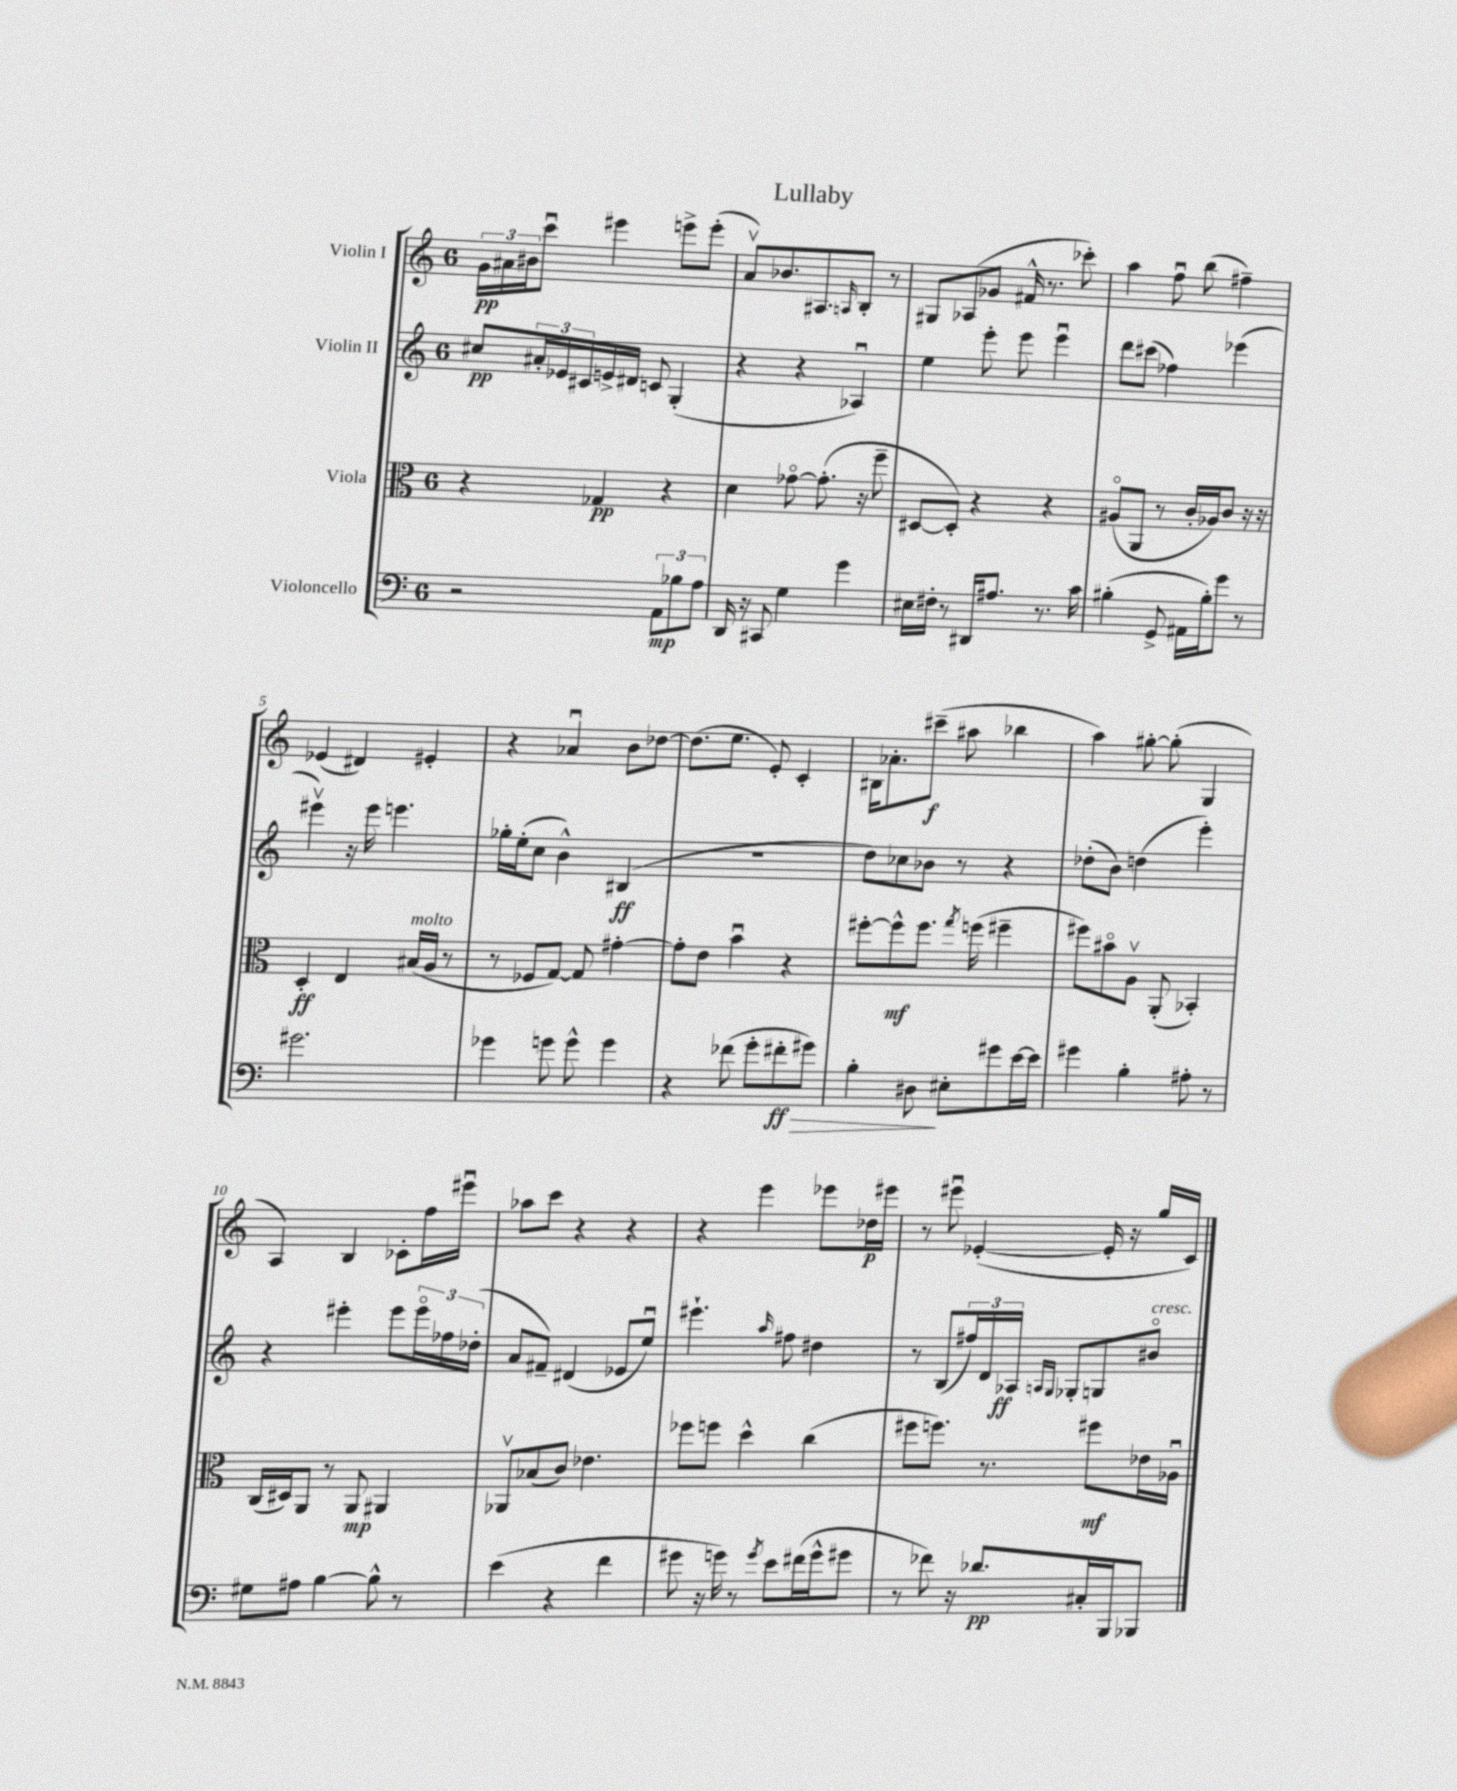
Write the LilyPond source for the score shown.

\header { title = "Lullaby" }
<<
\new StaffGroup <<
\new Staff = "s0" \with { instrumentName = "Violin I" } {
    \clef treble \key c \major \once \override Staff.TimeSignature.style = #'single-digit \time 6/8
    \tuplet 3/2 { g'16\pp ais'16 bis'16 } c'''8\downbow eis'''4 e'''8-> e'''8-.( |
    a'8\upbow) bes'8. ais8. \grace { a16 } b8-. r8 |
    gis8 aes8( ges'8 fis'16-^ r8. ces'''8-.) |
    a''4 f''8\downbow b''8( fis''4--) |
    ees'4( dis'4) eis'4-. |
    r4 aes'4\downbow b'8 des''8~ |
    des''8.( e''8. e'8-.) c'4-. |
    bis16 aes'8.-. cis'''8--\f( ais''8 bes''4 |
    a''4) gis''8~-. gis''8-.( g4 |
    a4) b4 ces'8-. f''16 eis'''16\downbow |
    aes''8 c'''8 r4 r4 |
    r4 e'''4 ees'''8 des''16\p eis'''16 |
    r8 eis'''8\downbow ees'4~-.( ees'16-. r16 g''16 c'16) \bar "|." |
}
\new Staff = "s1" \with { instrumentName = "Violin II" } {
    \clef treble \key c \major \once \override Staff.TimeSignature.style = #'single-digit \time 6/8
    cis''8\pp \tuplet 3/2 { ais'16-. ees'16 cis'16 } e'16-> dis'16 c'8 g4-.( |
    r4 r4 aes4\downbow) |
    e''4 e'''8-. e'''8 e'''4\downbow |
    d'''8 cis'''8( fes''4) ees'''4( |
    eis'''4\upbow) r16 eis'''16 e'''4. |
    ges''16-. e''16-.( c''8 b'4-^) bis4\ff( |
    R2. |
    d''8) ces''8 bes'8 r8 r4 |
    des''8-.( b'8) d''4( e'''4-.) |
    r4 eis'''4-. eis'''8 \tuplet 3/2 { eis'''16\flageolet fes''16 des''16-.( } |
    a'8 fis'8--) dis'4( ees'8 e''8\downbow) |
    eis'''4.-! \grace { a''16 } fis''8 dis''4 |
    r8 b8( \tuplet 3/2 { fis''16) d'16 aes16\ff } \grace { a16 g16 } ges8-. g8 bis'8\flageolet^\markup { \italic "cresc." } \bar "|." |
}
\new Staff = "s2" \with { instrumentName = "Viola" } {
    \clef alto \key c \major \once \override Staff.TimeSignature.style = #'single-digit \time 6/8
    r4 ges4\pp r4 |
    d'4 ges'8~\flageolet ges'8.-.( r16 f''8-- |
    dis8~ dis8-.) r4 r4 |
    ais8\flageolet( a,8 r8 c'16-. aes16) c'8 r16 r16 |
    d4-.\ff e4 bis16^\markup { \italic "molto" }( a16 r8 |
    r8 fes8 g8~) g8 gis'4~-. |
    gis'8-. e'8 b'4\downbow r4 |
    fis''8~-. fis''8-^\mf fis''8. \acciaccatura { g''8 } f''16( fis''4-- |
    fis''8) bis'8\flageolet a8\upbow a,8-.( bes,4-.) |
    c16( dis16) a,8 r8 a,8\mp ais,4 |
    aes,8\upbow bes8( c'8) ees'4. |
    fes''8 f''8 d''4-^ c''4( |
    fis''8 f''8.) r8. fis''8\mf ees'16 aes16\downbow \bar "|." |
}
\new Staff = "s3" \with { instrumentName = "Violoncello" } {
    \clef bass \key c \major \once \override Staff.TimeSignature.style = #'single-digit \time 6/8
    r2 \tuplet 3/2 { a,8\mp bes8 a8 } |
    d,16 r16 cis,8 g4 g'4 |
    eis16 fis16-. r8 dis,16 ais8. r8. c'16 |
    bis4-.( g,8-> ais,16 bis16-.) g'8 r8 |
    gis'2. |
    ges'4 g'8 g'8-^ g'4 |
    r4 fes'8( g'8-. fis'8-.\ff\> gis'8) |
    b4-. dis8\! eis8-. gis'8 e'16~ e'16 |
    gis'4 b4-. ais8-. r8 |
    gis8 ais8 b4~ b8-^ r8 |
    e'4( r4 f'4 |
    gis'8 r16 g'16) r8 \acciaccatura { g'8 } e'8 fis'16( g'16-^ gis'8 |
    r8 fes'8) r16 des'8.\pp cis16-. b,,16 bes,,8 \bar "|." |
}
>>
>>
